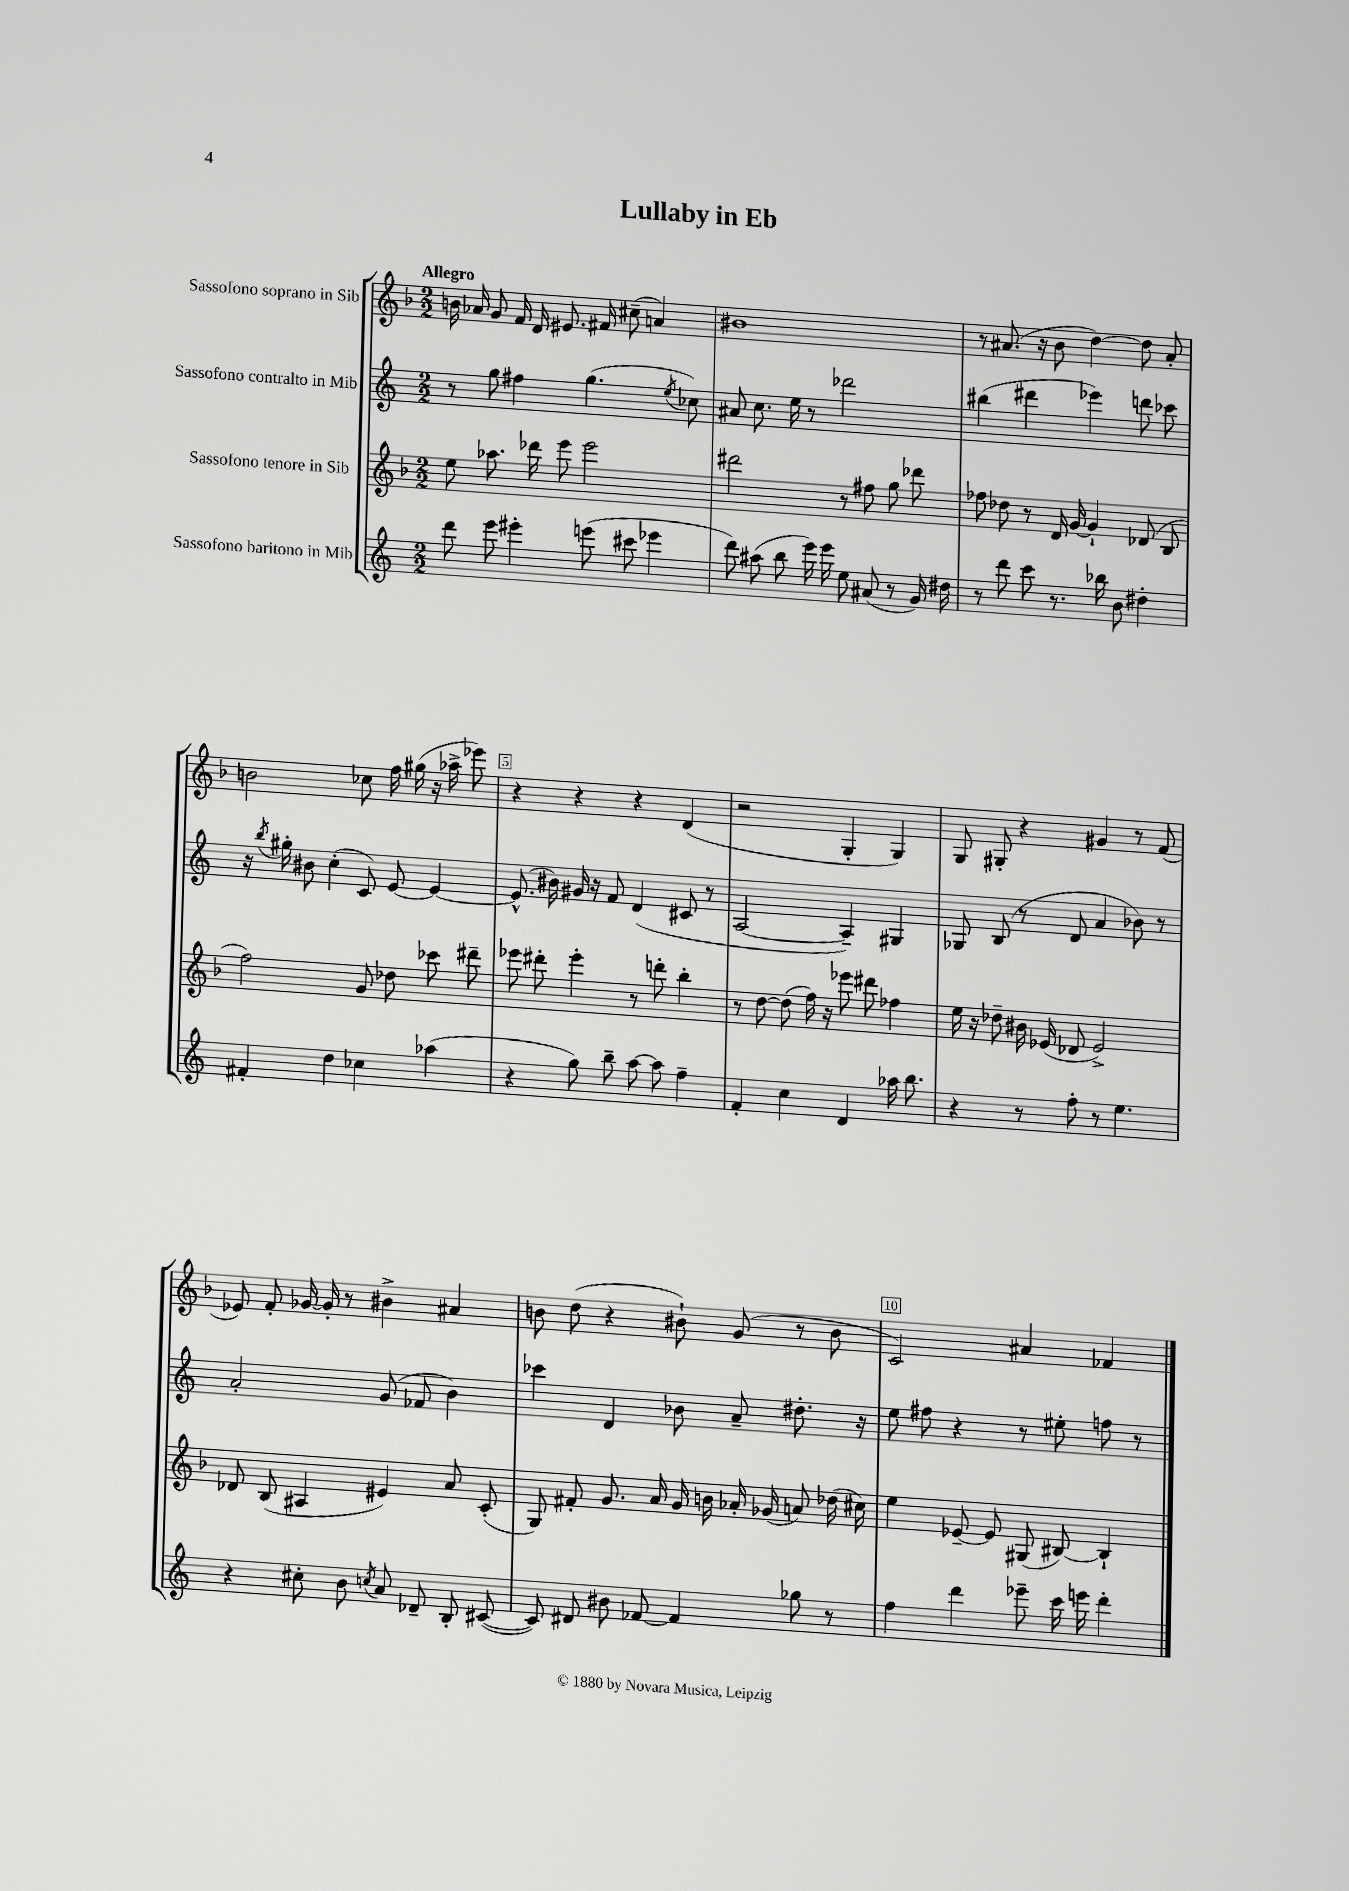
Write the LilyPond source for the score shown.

\header { title = "Lullaby in Eb" }
<<
\new StaffGroup <<
\new Staff = "s0" \with { instrumentName = "Sassofono soprano in Sib" } {
    \clef treble \key f \major \numericTimeSignature \time 2/2 \tempo "Allegro"
    \autoBeamOff b'16 aes'16 g'8 f'16 d'16 eis'8. fis'16 cis''8--( a'4) |
    bis'1 |
    r8 ais'8.( r16 bes'8 d''4~) d''8 ais'8-. |
    b'2 ces''8 f''16 gis''16( r16 aes''16-> ees'''8) |
    r4 r4 r4 d'4( |
    r2 g4-. g4) |
    g8 gis8-. r4 gis'4 r8 f'8( |
    ees'8) f'8-. ges'16~ ges'16-. r8 bis'4-> ais'4 |
    b'8 d''8( r4 bis'8-!) g'8( r8 bis'8 |
    c'2) ais'4 fes'4 \bar "|." |
}
\new Staff = "s1" \with { instrumentName = "Sassofono contralto in Mib" } {
    \clef treble \key c \major \numericTimeSignature \time 2/2
    \autoBeamOff r8 g''8 fis''4 g''4.( \acciaccatura { e''8 } ces''8) |
    ais'8 c''8. e''16 r8 des'''2 |
    bis''4( dis'''4 ees'''4) d'''8 ces'''8 |
    r16 \acciaccatura { b''8 } gis''16-. bis'8 c''4-.( c'8) e'8~ e'4~ |
    e'8.-^( bis'16) gis'16 r16 f'8 d'4( cis'8 r8 |
    a2~ a4--) gis4 |
    ges8 b8( r8 d'8 a'4 bes'8) r8 |
    a'2-. g'8( fes'8 b'4) |
    ces'''4 d'4 bes'8 a'8-- dis''8.-. r16 |
    e''8 fis''8 r4 r8 eis''8-. f''8 r8 \bar "|." |
}
\new Staff = "s2" \with { instrumentName = "Sassofono tenore in Sib" } {
    \clef treble \key f \major \numericTimeSignature \time 2/2
    \autoBeamOff e''8 aes''8. des'''16 e'''8 e'''2 |
    dis'''2 r8 fis''8 g''8 des'''8 |
    fes''8 des''8 r8 d'16 g'16~ g'4-! des'8( bes8 |
    f''2) g'8 des''8 ces'''8 dis'''8-- |
    ees'''8 dis'''8-. ees'''4-. r8 d'''8-. bes''4-. |
    r8 d''8~ d''8( f''16) r16 ees'''8 dis'''8 fes''4 |
    e''16 r16 des''8-- bis'16 ees'16( des'8 ees'2->) |
    des'8 bes8( ais4 eis'4) a'8 c'8-.( |
    g8) fis'8-. g'8. a'16 g'16 b'16 aes'16-. ges'16( a'8) des''16( cis''16) |
    e''4 ees'8~-- ees'8 gis8( bis8~) bis4-! \bar "|." |
}
\new Staff = "s3" \with { instrumentName = "Sassofono baritono in Mib" } {
    \clef treble \key c \major \numericTimeSignature \time 2/2
    \autoBeamOff d'''8 e'''8 eis'''4-. e'''8( cis'''8 ees'''4 |
    d'''8) ais''8( b''8 e'''16) e'''16 e''8 ais'8( r8 g'16) dis''16 |
    r8 d'''8 c'''8 r8. bes''16 b'8 dis''4-. |
    fis'4-. d''4 ces''4 aes''4( |
    r4 g''8) b''8-- a''8~ a''8 f''4-- |
    f'4-. c''4 d'4 aes''16 b''8. |
    r4 r8 f''8-. r8 e''4. |
    r4 cis''8-. b'8 \acciaccatura { c''8 } a'8 des'8-- b8-. cis'8~( |
    cis'8) dis'8 bis'8 fes'8~ fes'4 ges''8 r8 |
    f''4 d'''4 ees'''8-- c'''16 e'''16 d'''4-. \bar "|." |
}
>>
>>
\layout { \context { \Score \override BarNumber.break-visibility = ##(#f #t #t) barNumberVisibility = #(every-nth-bar-number-visible 5) \override BarNumber.stencil = #(make-stencil-boxer 0.1 0.3 ly:text-interface::print) } }
